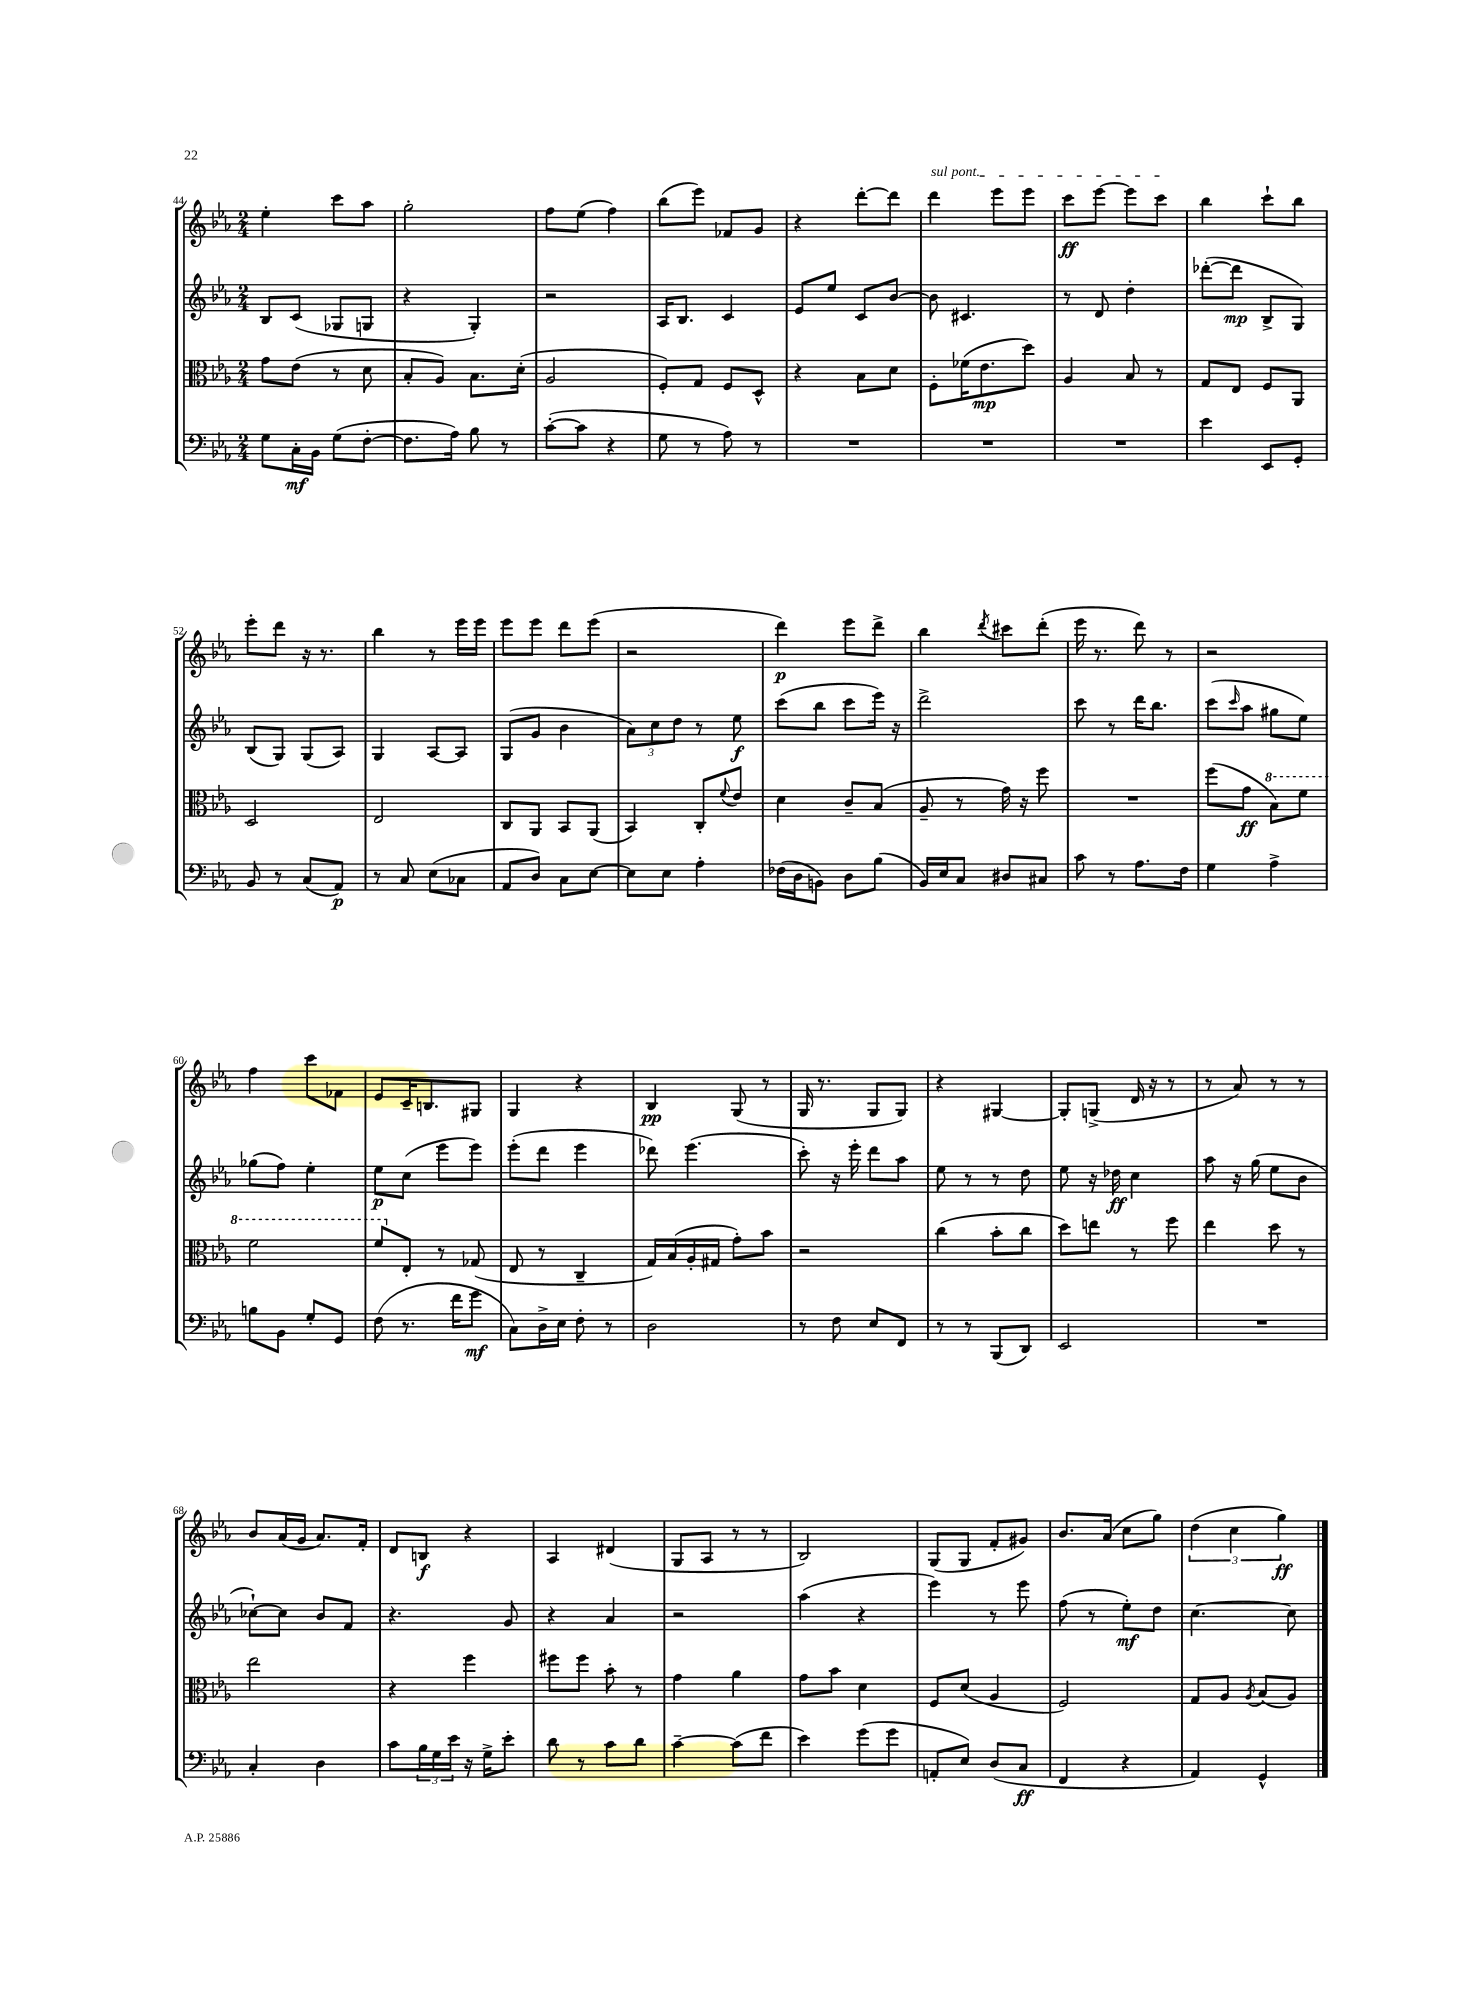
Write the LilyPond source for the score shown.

<<
\new StaffGroup <<
\new Staff = "s0" {
    \clef treble \key ees \major \numericTimeSignature \time 2/4
    ees''4-. c'''8 aes''8 |
    g''2-. |
    f''8 ees''8( f''4) |
    bes''8( ees'''8) fes'8 g'8 |
    r4 d'''8~-. d'''8 |
    \once \override TextSpanner.bound-details.left.text = \markup { \italic "sul pont." } d'''4\startTextSpan ees'''8 ees'''8 |
    c'''8\ff ees'''8~ ees'''8 c'''8\stopTextSpan |
    bes''4 c'''8-! bes''8 |
    ees'''8-. d'''8 r16 r8. |
    bes''4 r8 ees'''16 ees'''16 |
    ees'''8 ees'''8 d'''8 ees'''8( |
    r2 |
    d'''4\p) ees'''8 d'''8-> |
    bes''4 \acciaccatura { d'''8 } cis'''8 d'''8-.( |
    ees'''16 r8. d'''8) r8 |
    r2 |
    f''4 c'''8 fes'8 |
    ees'8 c'16-- b8. gis8 |
    g4 r4 |
    bes4\pp g8( r8 |
    g16 r8. g8 g8) |
    r4 gis4~ |
    gis8-. g8->( d'16 r16 r8 |
    r8 aes'8) r8 r8 |
    bes'8 aes'16( g'16 aes'8.) f'16-. |
    d'8 b8\f r4 |
    aes4 dis'4( |
    g8 aes8 r8 r8 |
    bes2) |
    g8( g8 f'8-. gis'8) |
    bes'8. aes'16( c''8 g''8) |
    \tuplet 3/2 { d''4( c''4 g''4\ff) } \bar "|." |
}
\new Staff = "s1" {
    \clef treble \key ees \major \numericTimeSignature \time 2/4
    bes8 c'8( ges8 g8 |
    r4 g4-.) |
    r2 |
    aes16 bes8. c'4 |
    ees'8 ees''8 c'8 bes'8~ |
    bes'8 cis'4. |
    r8 d'8 d''4-. |
    des'''8~-.( des'''8\mp bes8-> g8) |
    bes8( g8) g8( aes8) |
    g4 aes8~ aes8 |
    g8( g'8 bes'4 |
    \tuplet 3/2 { aes'8) c''8 d''8 } r8 ees''8\f |
    c'''8( bes''8 c'''8 ees'''16) r16 |
    d'''2-> |
    c'''8 r8 d'''16 bes''8. |
    c'''8( \grace { c'''16 } aes''8 gis''8 ees''8) |
    ges''8( f''8) ees''4-. |
    ees''8\p c''8( ees'''8 ees'''8) |
    ees'''8-.( d'''8 ees'''4 |
    des'''8) ees'''4.( |
    c'''8-.) r16 ees'''16-. d'''8 aes''8 |
    ees''8 r8 r8 d''8 |
    ees''8 r16 des''16\ff c''4 |
    aes''8 r16 g''16( ees''8 bes'8 |
    ces''8~-!) ces''8 bes'8 f'8 |
    r4. g'8 |
    r4 aes'4 |
    r2 |
    aes''4( r4 |
    ees'''4) r8 ees'''8 |
    f''8( r8 ees''8-.\mf) d''8 |
    c''4.~ c''8 \bar "|." |
}
\new Staff = "s2" {
    \clef alto \key ees \major \numericTimeSignature \time 2/4
    g'8 ees'8( r8 d'8 |
    bes8-. aes8) bes8. d'16-.( |
    aes2 |
    f8-.) g8 f8 d8-^ |
    r4 bes8 d'8 |
    f8-. fes'16( ees'8.\mp d''8) |
    aes4 bes8 r8 |
    g8 ees8 f8 aes,8 |
    d2 |
    ees2 |
    c8 aes,8 bes,8 aes,8( |
    bes,4) c8-. \appoggiatura { f'8 } ees'8 |
    d'4 c'8-- bes8( |
    aes8-- r8 g'16) r16 f''8 |
    R2 |
    f''8( g'8\ff \ottava #1 bes'8) f''8 |
    f''2 |
    f''8 \ottava #0 ees8-. r8 ges8( |
    ees8 r8 c4-- |
    g16) bes16( aes16-. gis16 g'8-.) bes'8 |
    r2 |
    c''4( bes'8-. c''8 |
    d''8) e''8 r8 f''8 |
    ees''4 d''8 r8 |
    ees''2 |
    r4 f''4 |
    fis''8 fis''8 bes'8-. r8 |
    g'4 aes'4 |
    g'8 bes'8 d'4 |
    f8 d'8( aes4 |
    f2) |
    g8 aes8 \acciaccatura { aes8 } bes8( aes8) \bar "|." |
}
\new Staff = "s3" {
    \clef bass \key ees \major \numericTimeSignature \time 2/4
    g8 c16-.\mf bes,16 g8( f8~-. |
    f8. aes16) bes8 r8 |
    c'8~-.( c'8 r4 |
    g8 r8 aes8) r8 |
    R2 |
    R2 |
    R2 |
    ees'4 ees,8 g,8-. |
    bes,8 r8 c8( aes,8\p) |
    r8 c8 ees8( ces8 |
    aes,8 d8) c8 ees8~ |
    ees8 ees8 aes4-. |
    fes16( d16 b,8) d8 bes8( |
    bes,16) ees16 c8 dis8 cis8 |
    c'8 r8 aes8. f16 |
    g4 aes4-> |
    b8 bes,8 g8-. g,8 |
    f8( r8. f'16 g'8\mf |
    c8) d16-> ees16 f8-. r8 |
    d2 |
    r8 f8 ees8 f,8 |
    r8 r8 bes,,8( d,8) |
    ees,2 |
    R2 |
    c4-. d4 |
    c'8 \tuplet 3/2 { bes16 g16 ees'16 } r16 g16-> ees'8-. |
    d'8 r8 c'8 d'8 |
    c'4~-- c'8( f'8 |
    ees'4) g'8( g'8 |
    a,8-. ees8) d8( c8\ff |
    f,4 r4 |
    aes,4) g,4-^ \bar "|." |
}
>>
>>
\layout { \context { \Score currentBarNumber = #44 } }
